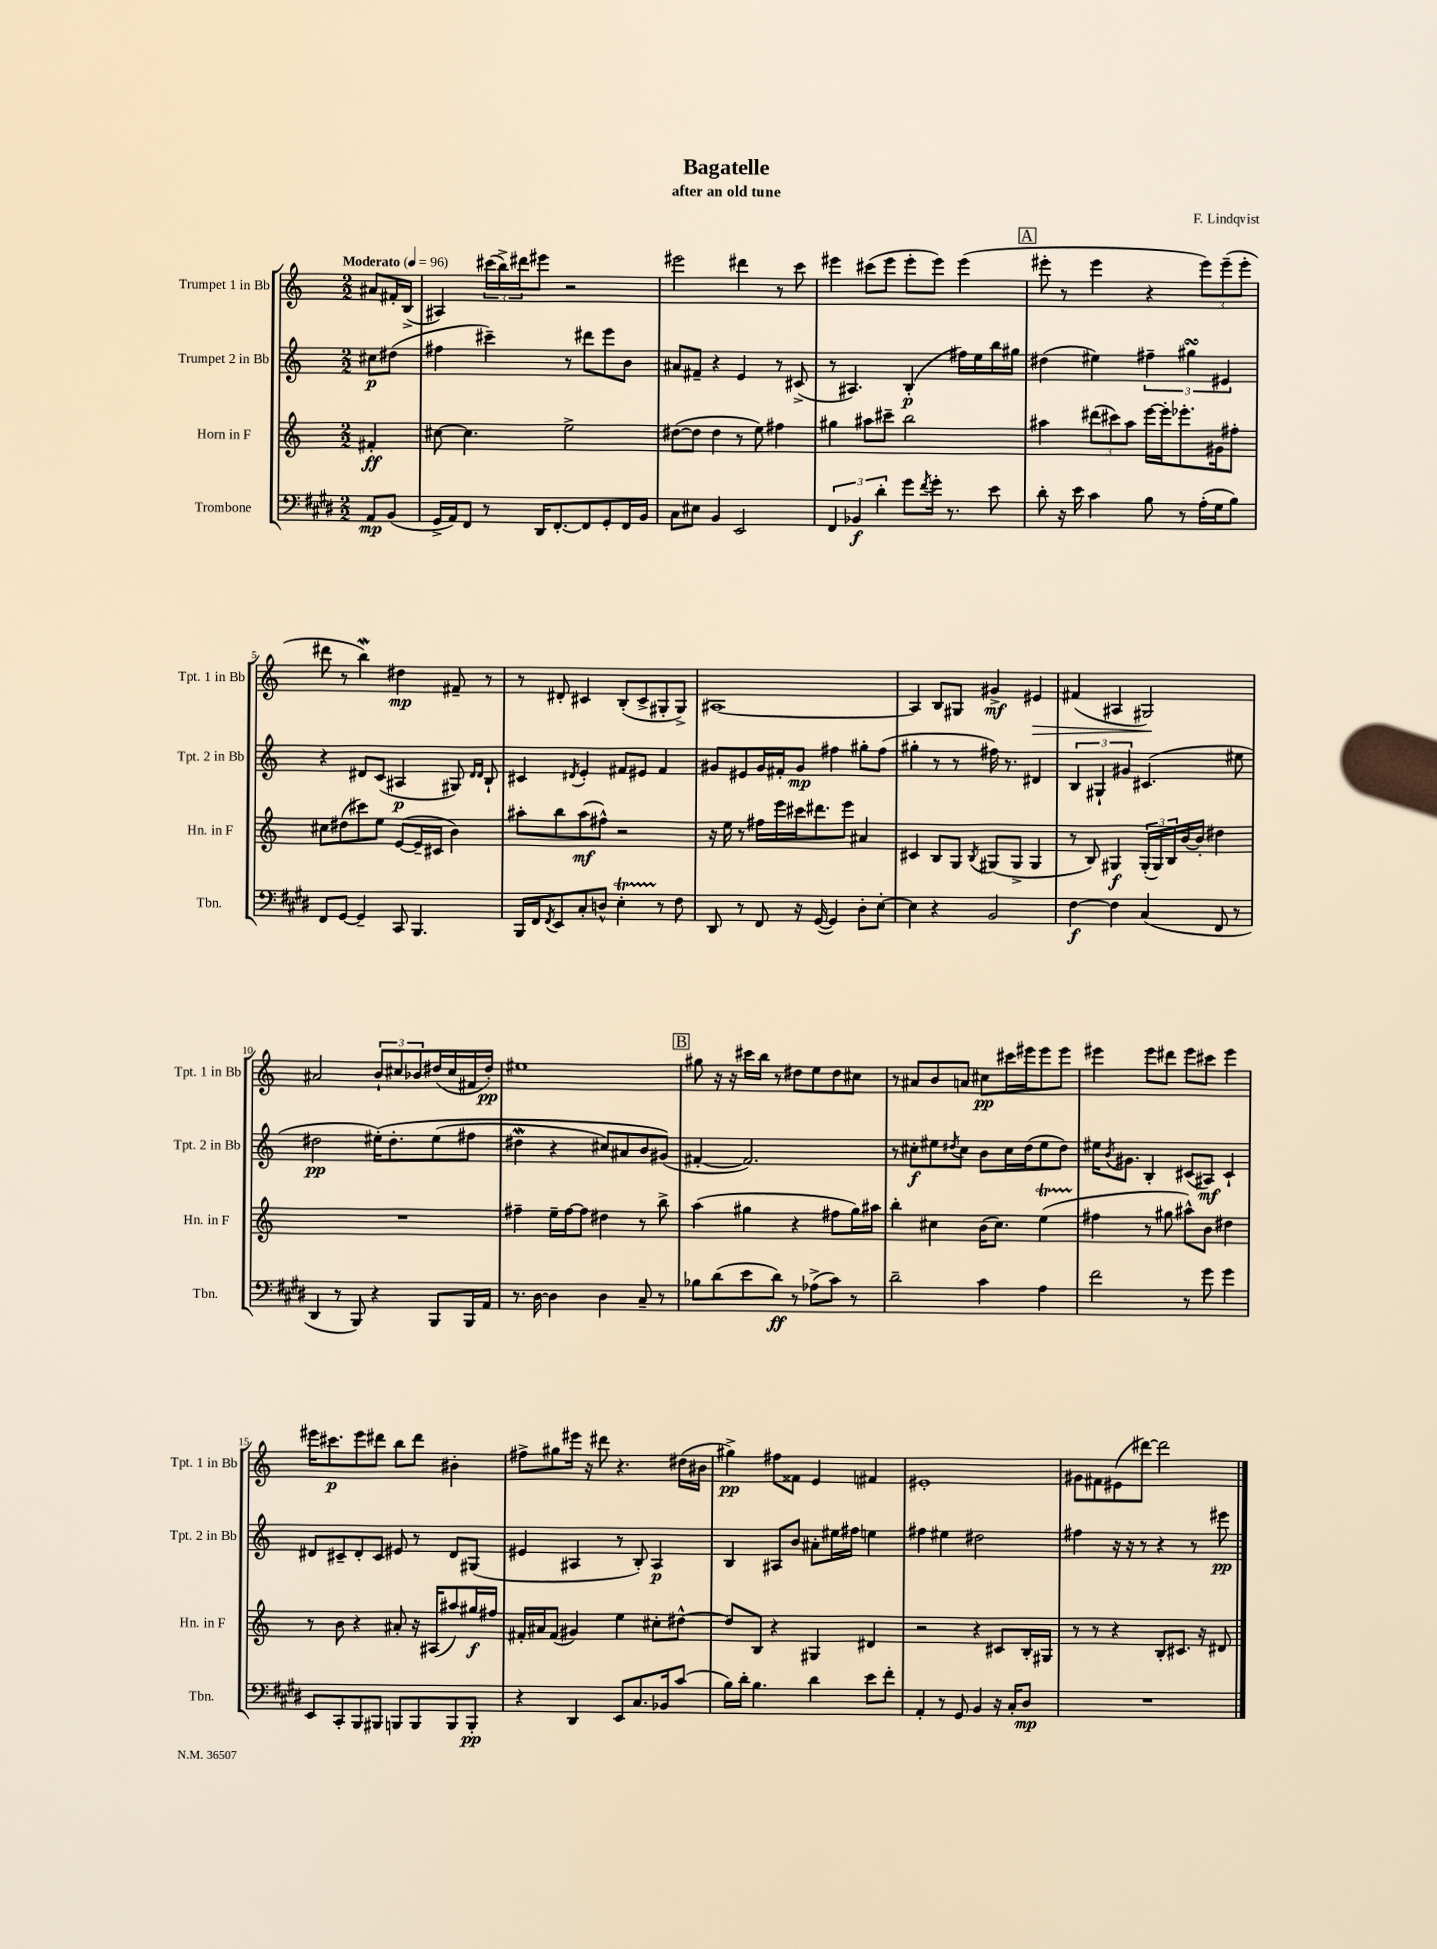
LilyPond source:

\header { title = "Bagatelle" composer = "F. Lindqvist" subtitle = "after an old tune" }
<<
\new StaffGroup <<
\new Staff = "s0" \with { instrumentName = "Trumpet 1 in Bb" shortInstrumentName = "Tpt. 1 in Bb" } {
    \clef treble \key c \major \numericTimeSignature \time 2/2 \partial 4 \tempo "Moderato" 4 = 96
    ais'8 fis'16-. b16->( |
    ais4) \tuplet 3/2 { cis'''16( b''16->) dis'''16 } eis'''8 r2 |
    eis'''2 dis'''4 r8 c'''8 |
    eis'''4 cis'''8( eis'''8 eis'''8-. eis'''8) eis'''4( |
    \mark \markup { \box "A" } eis'''8-. r8 eis'''4 r4 \tuplet 3/2 { eis'''8) eis'''8--( eis'''8-. } |
    dis'''8 r8 b''4\mordent) dis''4\mp fis'8-- r8 |
    r8 dis'8-. cis'4 b8-.( cis'8-> gis8-. gis8->) |
    ais1~ |
    ais4 b8 gis8 gis'4->\mf eis'4\> |
    fis'4( ais4 gis2\!) |
    ais'2 \tuplet 3/2 { b'8-! cis''8 bes'8 } dis''16( cis''16 fis'16 dis''16-.\pp) |
    eis''1 |
    \mark \markup { \box "B" } gis''8 r16 r16 cis'''16 b''16 r8 dis''8 e''8 dis''8 cis''8 |
    r8 ais'8 b'8 a'8 cis''8\pp cis'''16 eis'''16 eis'''8 eis'''8 |
    eis'''4 eis'''8 dis'''8 eis'''8 cis'''8 eis'''4 |
    eis'''16 cis'''8.\p eis'''8 dis'''8 b''8 dis'''8 bis'4-. |
    fis''8-> gis''8 eis'''16 r16 dis'''8 r4. dis''16( bis'16 |
    gis''4->\pp) fis''8 fisis'8 e'4 fis'4 |
    eis'1-. |
    gis'8 fis'8 eis'8( dis'''8~) dis'''2 \bar "|." |
}
\new Staff = "s1" \with { instrumentName = "Trumpet 2 in Bb" shortInstrumentName = "Tpt. 2 in Bb" } {
    \clef treble \key c \major \numericTimeSignature \time 2/2 \partial 4
    cis''8\p dis''8( |
    fis''4 cis'''4--) r8 dis'''8 e'''8 b'8 |
    ais'8 fis'8-- r4 e'4 r8 cis'8->( |
    r8 ais4.) b4-.\p( fis''16) e''16 b''16 gis''16 |
    \mark \markup { \box "A" } dis''4( eis''4) \tuplet 3/2 { fis''4-- gis''4\turn eis'4 } |
    r4 dis'8 c'8( ais4\p gis8) \grace { dis'16 dis'16 } b8-! |
    cis'4 \acciaccatura { dis'8 } e'4-. fis'8 eis'8 fis'4 |
    gis'8 eis'8 gis'16 fis'16-. gis'8\mp fis''4 gis''8-. fis''8( |
    gis''4-. r8 r8 fis''16) r8. dis'4 |
    \tuplet 3/2 { b4 gis4-! gis'4 } cis'4.( eis''8 |
    dis''2\pp eis''16-.)\( dis''8.-. eis''8( fis''8 |
    dis''4\mordent r4 cis''8) ais'8 b'8 gis'8(\) |
    \mark \markup { \box "B" } fis'4~-. fis'2.) |
    r8 cis''8-.\f eis''8 \acciaccatura { dis''8 } cis''8 b'8 cis''16 dis''16( eis''8 dis''8) |
    eis''16 \acciaccatura { b'8 } gis'8. b4-. cis'8( ais8\mf) cis'4-! |
    dis'8 cis'8-- dis'8-. cis'8 eis'8 r8 dis'8 gis8( |
    eis'4 ais4 r8 b8-.) ais4\p |
    b4 ais8 b'8 ais'8-. eis''16 fis''16 e''4 |
    fis''4 eis''4 dis''2 |
    fis''4 r16 r16 r8 r4 r8 eis'''8\pp \bar "|." |
}
\new Staff = "s2" \with { instrumentName = "Horn in F" shortInstrumentName = "Hn. in F" } {
    \clef treble \key c \major \numericTimeSignature \time 2/2 \partial 4
    fis'4-.\ff |
    cis''8~ cis''4. e''2-> |
    dis''8~( dis''8 dis''4 r8 e''8) fis''4 |
    gis''4 ais''8 cis'''8-- b''2 |
    \mark \markup { \box "A" } ais''4 \tuplet 3/2 { dis'''8( cis'''8) ais''8 } e'''16~ e'''16-. ees'''8.-. gis'16 fis''8-. |
    cis''8 dis''8( cis'''8) e''8 e'8~( e'16-- cis'16 b'4) |
    ais''8-. b''8 ais''8\mf( fis''8-^) r2 |
    r16 e''16 r8 fis''16 e'''16 cis'''16 dis'''8. e'''8 ais'4 |
    cis'4 b8 g8 \acciaccatura { b8 } gis8( gis8-> gis4 |
    r8 b8) gis4\f \tuplet 3/2 { gis16-.( gis16) b16 } b'16~ b'16-. dis''4 |
    R1 |
    fis''4-- e''16-- fis''16~ fis''8 dis''4 r8 b''8-> |
    \mark \markup { \box "B" } a''4( gis''4 r4 fis''8 gis''16) ais''16 |
    b''4-. cis''4 b'16( cis''8.) e''4\startTrillSpan( |
    fis''4\stopTrillSpan r8 gis''8 ais''8-^) b'8 dis''4 |
    r8 b'8 r4 ais'8-. r16 ais16( ais''8) gis''16\f fis''16 |
    fis'16-. ais'16 fis'8( gis'4) e''4 cis''8-. dis''8~-^ |
    dis''8 b8 r4 gis4 dis'4 |
    r2 r4 cis'8 b16-. gis16 |
    r8 r8 r4 b8-. cis'8. r16 dis'8 \bar "|." |
}
\new Staff = "s3" \with { instrumentName = "Trombone" shortInstrumentName = "Tbn." } {
    \clef bass \key e \major \numericTimeSignature \time 2/2 \partial 4
    a,8\mp b,8( |
    gis,16-> a,16) fis,8 r8 dis,16 fis,8.~-. fis,8 gis,8-. fis,16 b,16 |
    cis8 eis8 b,4 e,2 |
    \tuplet 3/2 { fis,4 bes,4\f dis'4-. } gis'8 \acciaccatura { fis'8 } gis'16-. r8. e'8 |
    \mark \markup { \box "A" } dis'8-. r16 e'16 cis'4 b8 r8 a16-.( gis16 b8) |
    fis,8 gis,8~ gis,4-- cis,8 b,,4. |
    b,,16 fis,16 \acciaccatura { fis,8 } e,8 cis8-. d8-^ e4-.\startTrillSpan r8\stopTrillSpan fis8 |
    dis,8 r8 fis,8 r16 gis,16~( gis,4) dis8-. e8~-. |
    e4 r4 b,2 |
    fis4~\f fis4 cis4( fis,8 r8 |
    dis,4 r8 b,,8) r4 b,,8 b,,16 a,16 |
    r8. dis16~ dis4 dis4 cis8-- r8 |
    \mark \markup { \box "B" } bes8 dis'8( e'8 dis'8\ff) r8 aes8->( cis'8) r8 |
    dis'2-- cis'4 a4 |
    fis'2 r8 gis'8 gis'4 |
    e,8 cis,8-. b,,8 bis,,8 b,,8 b,,8 b,,8 b,,8-.\pp |
    r4 dis,4 e,8 cis8. bes,16 cis'8( |
    b16) dis'16-. b4. dis'4 e'8 fis'8-. |
    a,4-. r8 gis,8 b,4 r16 cis16-. dis8\mp |
    R1 \bar "|." |
}
>>
>>
